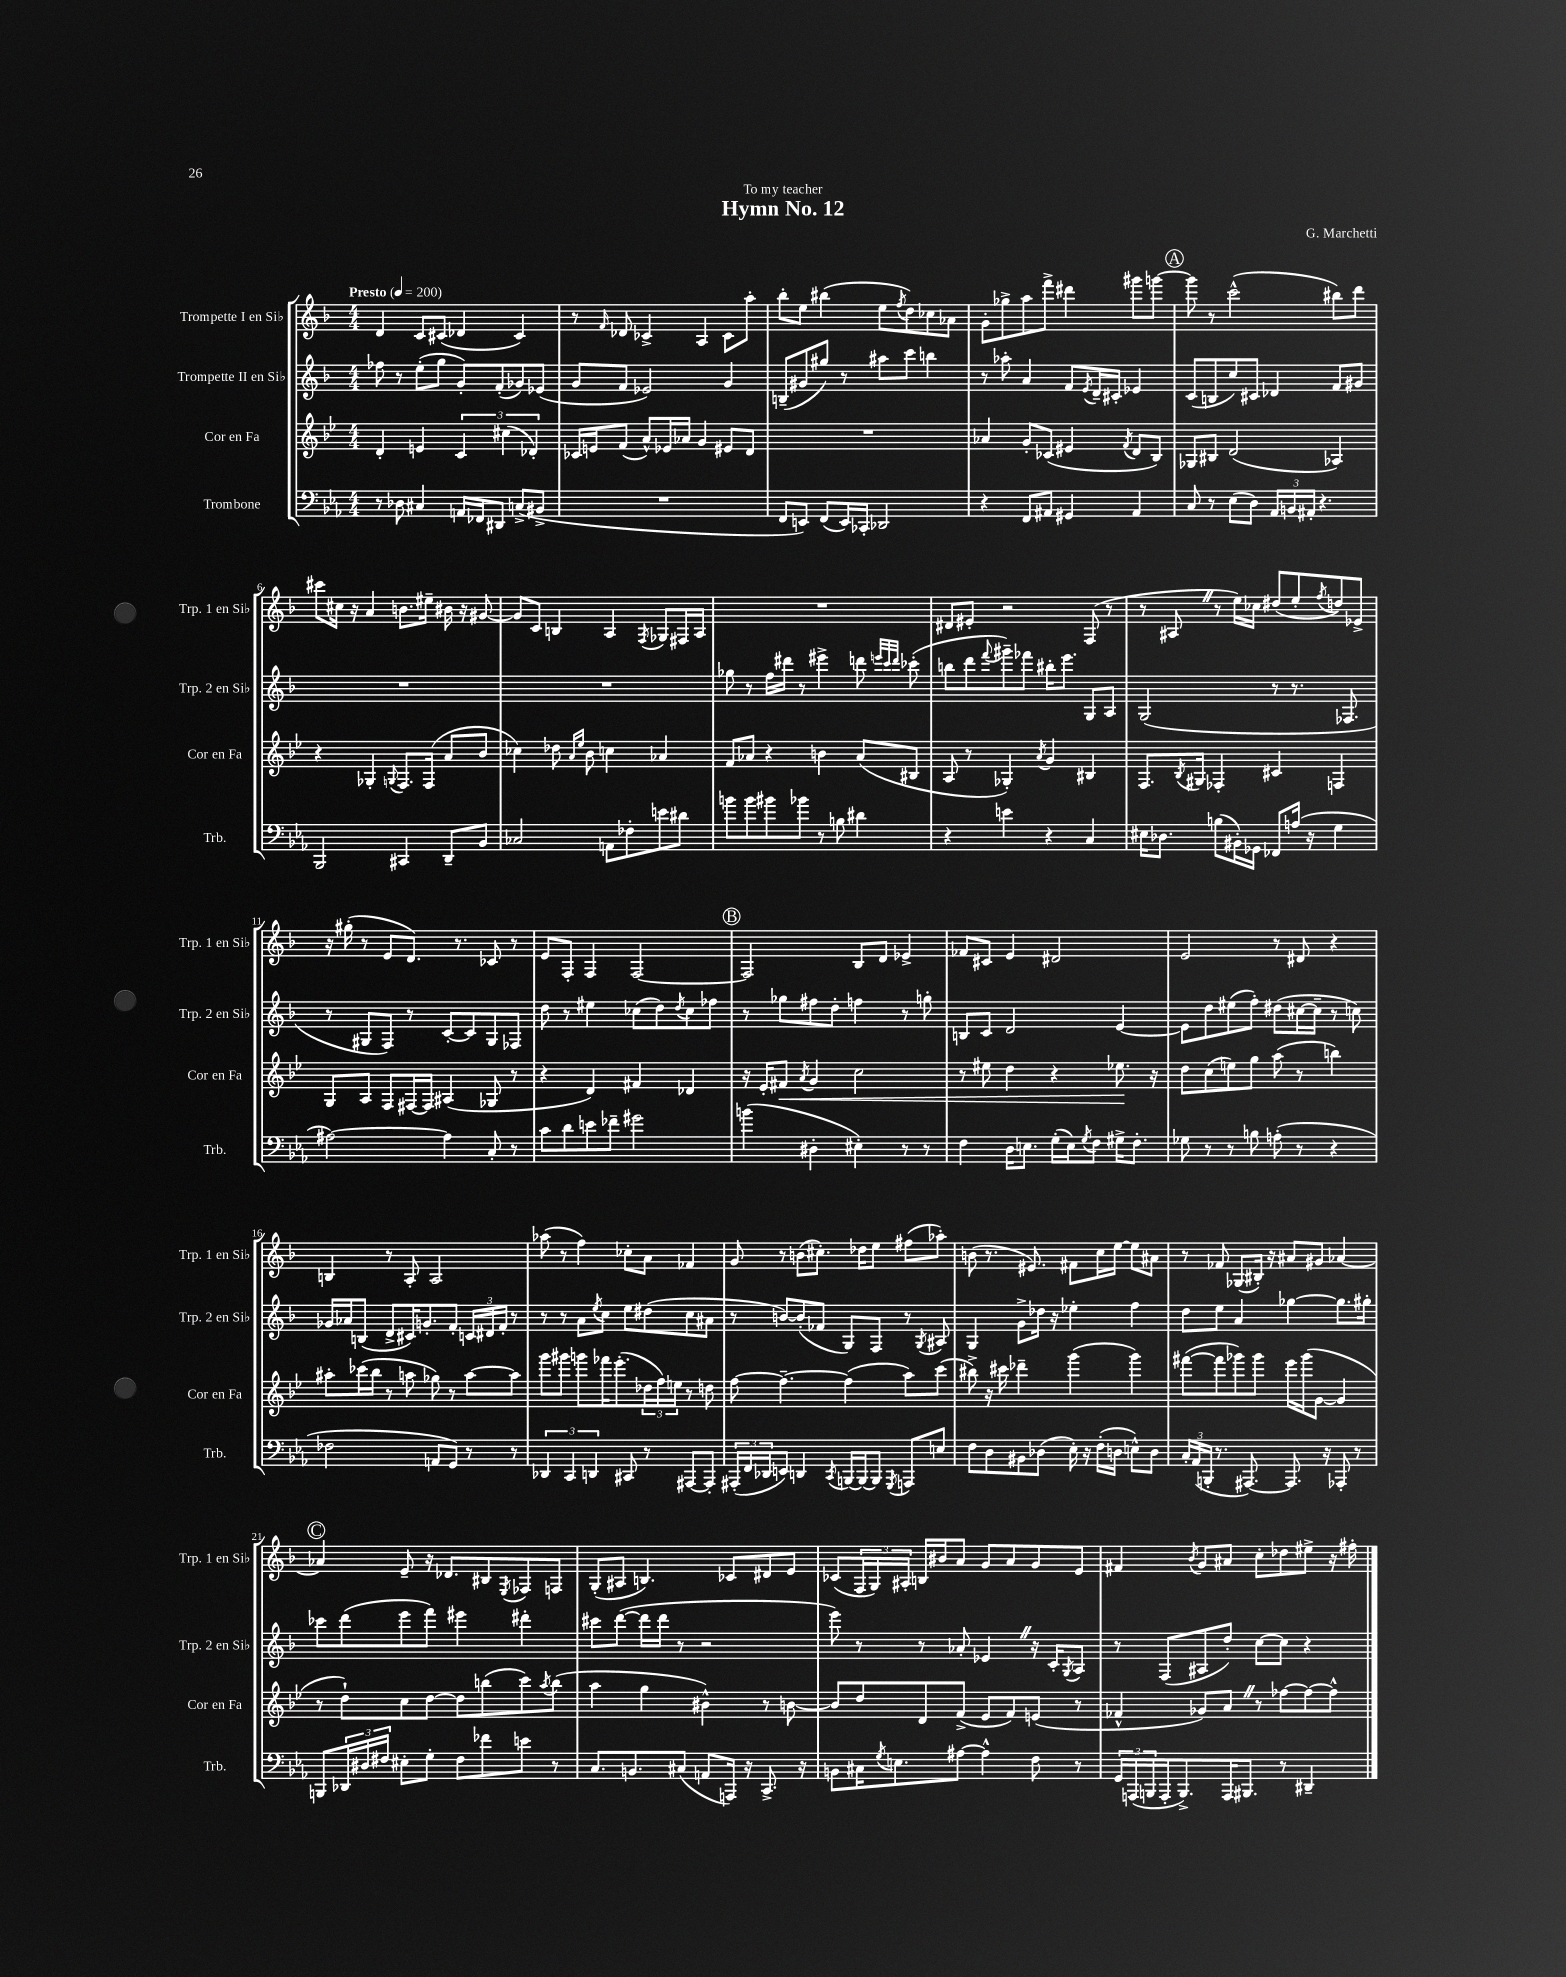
\header { title = "Hymn No. 12" composer = "G. Marchetti" dedication = "To my teacher" }
<<
\new StaffGroup <<
\new Staff = "s0" \with { instrumentName = "Trompette I en Sib" shortInstrumentName = "Trp. 1 en Sib" } {
    \clef treble \key f \major \numericTimeSignature \time 4/4 \tempo "Presto" 4 = 200
    d'4 c'8 cis'8( des'4 cis'4) |
    r8 \grace { f'16 } des'8 ces'4-> a4 ces'8 a''8-. |
    bes''8-. e''8 bis''4( e''8 \acciaccatura { f''8 } d''8) ces''8 aes'8 |
    g'8-. ges''8-> a''8 f'''8-> dis'''4 gis'''8 g'''8~ |
    \mark \markup { \circle "A" } g'''8 r8 c'''2-^( bis''8) d'''8 |
    cis'''8 cis''16 r16 a'4 b'8. eis''16-- bis'16 r16 gis'8~ |
    gis'8 c'8 b4 a4 \acciaccatura { f8 } ges8 fis16 a16 |
    R1 |
    dis'8 eis'8-. r2 f8( r8 |
    r8 ais8 \once \override BreathingSign.text = \markup { \musicglyph "scripts.caesura.straight" } \breathe r8 e''16) ces''16 dis''8( e''8-. \acciaccatura { f''8 } d''8) ees'8-> |
    r16 gis''16-.( r8 e'8 d'8.) r8. ces'8 r8 |
    e'8 f8-. f4 f2~ |
    \mark \markup { \circle "B" } f2 bes8 d'8 ees'4-> |
    fes'8 cis'8 e'4 dis'2 |
    e'2 r8 dis'8 r4 |
    b4 r8 a8-. a2 |
    aes''8( r8 f''4) ces''8-. a'8 fes'4 |
    g'8 r8 b'8( cis''8.-.) des''16 e''8 fis''8( aes''8-.) |
    b'8( r8. eis'8.) fis'8 c''16 e''16~ e''8 ais'8 |
    r8 fes'8 ges8( bis16-.) r16 ais'8 gis'8 aes'4~ |
    \mark \markup { \circle "C" } aes'4 e'8-- r16 des'8. bis8 \acciaccatura { e8 } fes8 f8 |
    g8-.( ais8 b4.) ces'8 dis'8 e'8 |
    ces'8( \tuplet 3/2 { f16 g16) ais16-. } b16 bis'16 a'8 g'8 a'8 g'8 e'8 |
    fis'4 \acciaccatura { bes'8 } g'8 ais'8 c''8-. des''8 eis''8-> r16 fis''16-. \bar "|." |
}
\new Staff = "s1" \with { instrumentName = "Trompette II en Sib" shortInstrumentName = "Trp. 2 en Sib" } {
    \clef treble \key f \major \numericTimeSignature \time 4/4
    fes''8 r8 e''8-.( g''8 g'8-.) f'8-.( ges'8) ees'8( |
    g'8 f'8 ees'2) g'4 |
    b8--( gis'8 gis''8) r8 ais''8 c'''8 b''4 |
    r8 aes''8-. a'4 f'8 \acciaccatura { e'8 } d'16-- cis'16-. ees'4 |
    \mark \markup { \circle "A" } c'8( b8 c''8) cis'8 des'4 f'8 gis'8 |
    R1 |
    R1 |
    ges''8 r8 f''16 dis'''16 r8 eis'''4-> d'''8 \grace { e'''32 c'''32 d'''32 } ces'''8-.( |
    b''8 d'''8 \appoggiatura { f'''8 } gis'''8--) fes'''8 bis''16-. e'''8. g8 a8 |
    g2( r8 r8. fes8. |
    r8 gis8 f8) r8 c'8~-. c'8 gis8 fes8 |
    d''8 r8 eis''4 ces''8( d''8) \acciaccatura { d''8 } ces''8 fes''8 |
    \mark \markup { \circle "B" } r8 ges''8 fis''8 d''8-. f''4 r8 g''8-. |
    b8 c'8 d'2 e'4~ |
    e'8 d''8 eis''8( f''8-.) dis''8( cis''16~ cis''16-- r8 c''8) |
    ges'16 aes'16 b8( d'8-> cis'16) g'8.-. f'8-. \tuplet 3/2 { c'16 dis'16 f'16-. } r8 |
    r8 r8 a'8 \acciaccatura { e''8 } c''8 e''8 dis''8( c''8 ais'8 |
    r8 b'8~) b'8-.( fes'8 g8) f8 r8 \acciaccatura { g8 } ais8 |
    g4 g'8-> des''16 r16 ees''4-. f''4 |
    d''8 e''8 a'4 ges''4~ ges''8. gis''16-. |
    \mark \markup { \circle "C" } ces'''8 d'''8( e'''8 f'''8) eis'''4 dis'''4-. |
    cis'''8 d'''8~( d'''16 d'''16 r8 r2 |
    e'''8) r8 r8 aes'8-. ees'4 \once \override BreathingSign.text = \markup { \musicglyph "scripts.caesura.straight" } \breathe r16 c'16-. \acciaccatura { g8 } a8 |
    r8 f8( ais8 d''8-.) c''8~ c''8 r4 \bar "|." |
}
\new Staff = "s2" \with { instrumentName = "Cor en Fa" shortInstrumentName = "Cor en Fa" } {
    \clef treble \key bes \major \numericTimeSignature \time 4/4
    d'4-. e'4 \tuplet 3/2 { c'4 cis''4( des'4-.) } |
    ces'16 e'16 f'8( a'8-^) ees'16 aes'16 g'4 eis'8 d'8 |
    R1 |
    aes'4 g'8-. ces'8( eis'4 \acciaccatura { f'8 } d'8 bes8) |
    \mark \markup { \circle "A" } ges8 bis8 d'2( aes4) |
    r4 ges4-. \appoggiatura { g8 } f8. f16( a'8 bes'8 |
    ces''4) des''8 \grace { a'16 ees''16 } bes'8 c''4 aes'4 |
    f'8 aes'8 r4 b'4 aes'8( bis8 |
    a8 r8 ges4-.) \acciaccatura { a'8 } g'4 bis4 |
    f8. \acciaccatura { bes8 } gis16 fes4-. cis'4 f4 |
    g8 a8 f8 fis16~ fis16 ais4( ges8 r8 |
    r4 d'4) fis'4 des'4 |
    \mark \markup { \circle "B" } r16 ees'16-. fis'8\< \acciaccatura { a'8 } g'4 c''2 |
    r8 eis''8 d''4 r4 ees''8.\! r16 |
    d''8 c''8( e''8) g''8 a''8( r8 b''4) |
    ais''8-. ces'''16( bes''16 r8 a''8 ges''8) r8 a''8~ a''8 |
    g'''8 gis'''8 g'''8 fes'''16 ees'''8.-.( \tuplet 3/2 { des''16 f''16) e''16 } r8 d''8 |
    f''8~ f''4.~-- f''4( a''8) c'''8( |
    bis''8->) r16 cis'''16 des'''4-- g'''4( g'''4) |
    fis'''8~( fis'''8 ges'''8) ges'''8 ees'''16 ges'''16( g'8~ g'4 |
    \mark \markup { \circle "C" } r8 d''8-!) c''8 d''8~ d''8 b''8( c'''8) \acciaccatura { a''8 } b''8( |
    a''4 g''4 bis'4-^) r8 b'8~ |
    b'8 d''8 d'8 f'8->( ees'8 f'8) e'8( r8 |
    fes'4-^ ges'8) a'8 \once \override BreathingSign.text = \markup { \musicglyph "scripts.caesura.straight" } \breathe r8 fes''8~ fes''8~ fes''8-^ \bar "|." |
}
\new Staff = "s3" \with { instrumentName = "Trombone" shortInstrumentName = "Trb." } {
    \clef bass \key ees \major \numericTimeSignature \time 4/4
    r8 des8 cis4 a,16 fes,16 dis,8 c8->( bis,8-> |
    R1 |
    f,8 e,8) f,8( e,16) ces,16-. des,2 |
    r4 f,8 ais,8 gis,4 ais,4 |
    \mark \markup { \circle "A" } c8 r8 ees8( d8) \tuplet 3/2 { aes,16 b,16 ais,16-. } r4. |
    bes,,2 cis,4 d,8-- bes,8 |
    ces2 a,8 fes8-. e'8 dis'8 |
    b'8 b'8 bis'8 bes'8 r8 b8 dis'4 |
    r4 e'4 r4 c4 |
    eis16 des8. b8( bis,16-.) ges,16 fes,8 a16( r16 g4 |
    ais2~) ais4 c8-. r8 |
    c'8 d'8 e'8 fes'8-- gis'2 |
    \mark \markup { \circle "B" } b'4( dis4-. eis4-.) r8 r8 |
    f4 d16 e8. g16-.( e16) \acciaccatura { g8 } f8 gis16-> f8.-. |
    ges8 r8 r8 b8 a8-.( r8 r4 |
    fes2 a,8 g,8) r8 r8 |
    \tuplet 3/2 { des,4 c,4 d,4 } cis,8 r8 ais,,8~ ais,,8-. |
    \tuplet 3/2 { ais,,16-.( f,16 des,16 } e,8) d,4 \acciaccatura { c,8 } b,,16~ b,,16~ b,,8 \acciaccatura { g,,8 } a,,8 e8 |
    f8 d8 bis,8 des8( ees16-.) r16 f16-.( d16 e8-^) d8 |
    \tuplet 3/2 { c16-. aes,16( b,,16-. } r8. ais,,8.~) ais,,8. r16 aes,,8-. r8 |
    \mark \markup { \circle "C" } b,,8 \tuplet 3/2 { des,16 dis16 fis16 } eis8-. g8-. fis8 fes'8 e'8 r8 |
    c8. b,8. cis8( a,8 a,,16) r16 c,8.-> r16 |
    b,8 cis16 \acciaccatura { g8 } e8. ais8~ ais4-^ f8 r8 |
    \tuplet 3/2 { g,16 a,,16( b,,16 } a,,16-. b,,8.->) a,,16 bis,,8. r8 dis,4-- \bar "|." |
}
>>
>>
